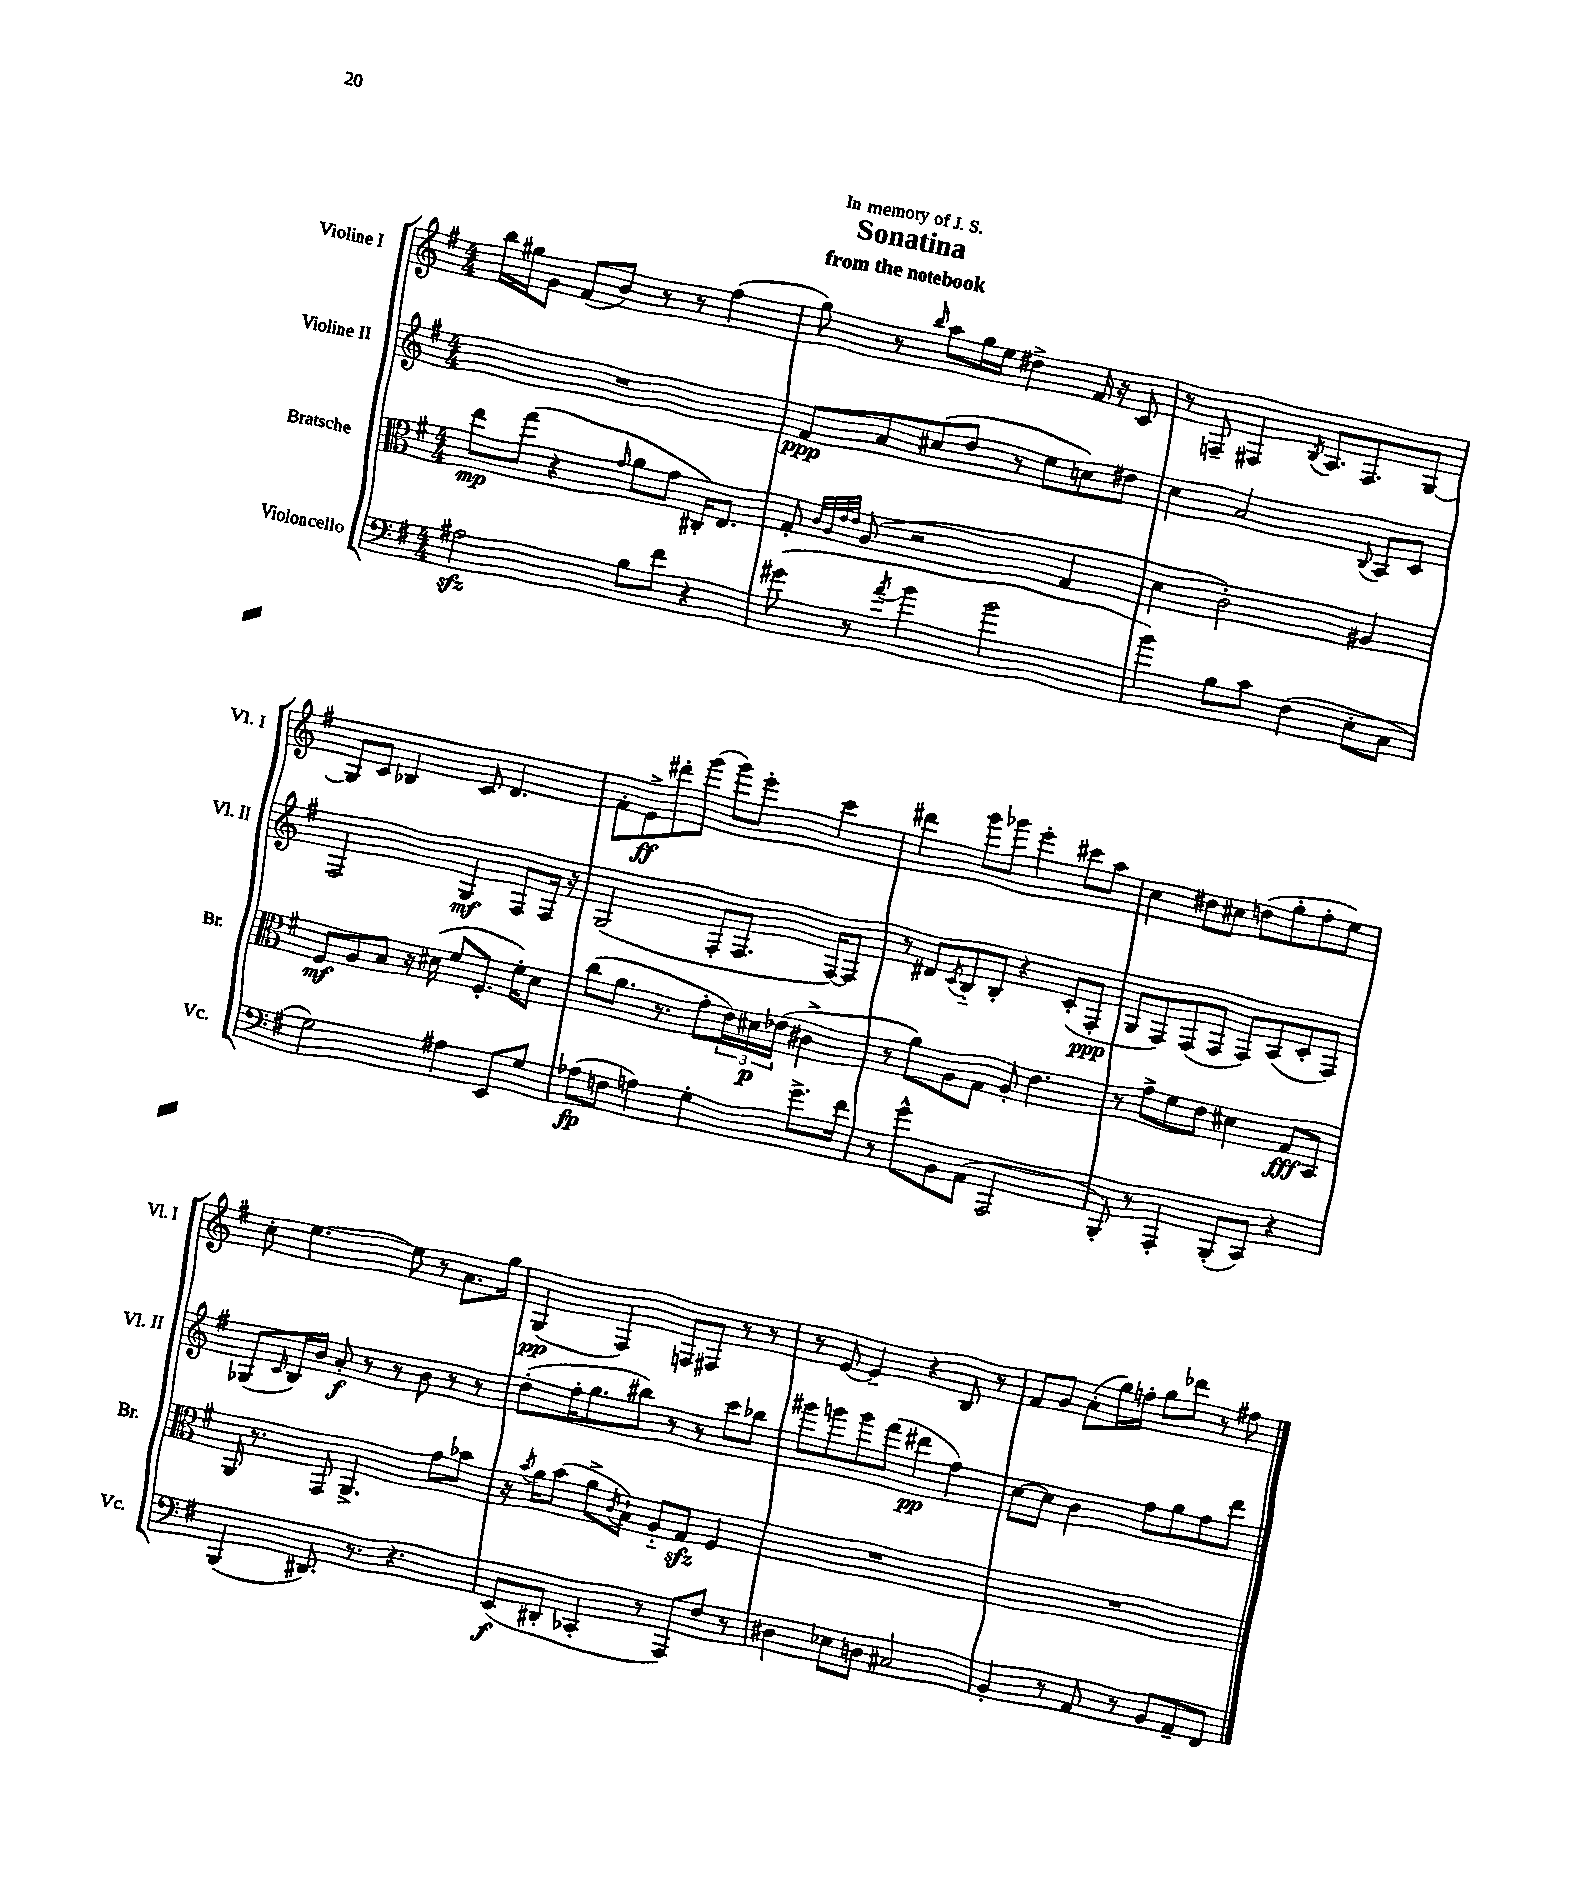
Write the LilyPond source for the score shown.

\header { title = "Sonatina" subtitle = "from the notebook" dedication = "In memory of J. S." }
<<
\new StaffGroup <<
\new Staff = "s0" \with { instrumentName = "Violine I" shortInstrumentName = "Vl. I" } {
    \clef treble \key g \major \numericTimeSignature \time 4/4
    b''16 gis''16 g'8 fis'8( b'8) r8 r8 fis''4( |
    g''8) r8 \grace { b''16 } a''8 g''16 e''16 dis''4-> fis'16 r16 c'8 |
    r8 f8-- fis4 \acciaccatura { b8 } a8. fis8. g8~ |
    g8 c'8 bes4 c'8 d'4. |
    fis'8-. e'8->\ff dis'''8-. g'''8( g'''8) e'''8-. c'''4 |
    dis'''4 g'''8 ges'''8 e'''4-. cis'''8 a''8 |
    c''4 dis''8 cis''8 d''8( g''8-. fis''8-. e''8) |
    c''8-. e''4.~ e''8 r8 a'8. g''16 |
    g4\pp( fis4) f8 fis8 r8 r8 |
    r8 e'8~ e'4-- r4 b8 r8 |
    fis'8 g'8 a'8-.( g''16) f''16-. g''8 des'''8 r8 fis''8 \bar "|." |
}
\new Staff = "s1" \with { instrumentName = "Violine II" shortInstrumentName = "Vl. II" } {
    \clef treble \key g \major \numericTimeSignature \time 4/4
    R1 |
    fis'8\ppp a'8 cis''8( d''8 r8 e''8 c''8) dis''8 |
    c''4 a'2 \appoggiatura { b8 } a8 c'8 |
    fis2 g4\mf fis8 fis16 r16 |
    g2( fis8-. fis8. fis16~) fis8 |
    r8 dis'8 \acciaccatura { c'8 } b8-_ b8-. r4 c'8-.( fis8-.\ppp |
    g8 fis8) fis8( fis8 fis8) a8( c'8-. fis8) |
    ges8( \grace { c'16 } b16) b'16 a'8-.\f r8 r8 b'8 r8 r8 |
    d''8-.( fis''16-. g''8. bis''8) r8 r8 c'''8 bes''8 |
    gis'''8 g'''8 g'''8 fis'''8( dis'''4\pp fis''4) |
    c''8~ c''8 b'4 fis''8 g''8 fis''8 d'''8 \bar "|." |
}
\new Staff = "s2" \with { instrumentName = "Bratsche" shortInstrumentName = "Br." } {
    \clef alto \key g \major \numericTimeSignature \time 4/4
    e''8\mp g''8( r4 \grace { g'16 } a'8 g'8 cis16-.) e8. |
    g8-. \grace { c'32 a32 e'32 e'32 } a8( r2 g4 |
    d'4 c'2-.) ais4 |
    fis8\mf a8 b8 r16 dis'16( fis'8 fis8.-. fis'16-.) dis'8 |
    c''8( a'8. r8. g'8-. \tuplet 3/2 { e'16) dis'16\p ees'16( } cis'4-> |
    r8 a'8) a8 g8 a8-. e'4. |
    r8 g'8-> fis'8 e'8 dis'4 g8\fff b,8 |
    a,16 r8. g,8 a,4.-> g'8 bes'8 |
    r16 \acciaccatura { b'8 } a'16 b'8( a'8-> \acciaccatura { c'8 } b8-!) a8-_ g8\sfz fis4 |
    R1 |
    R1 \bar "|." |
}
\new Staff = "s3" \with { instrumentName = "Violoncello" shortInstrumentName = "Vc." } {
    \clef bass \key g \major \numericTimeSignature \time 4/4
    ais2\sfz b8 fis'8 r4 |
    gis'8( r8 \acciaccatura { a'8 } b'4 b'2 |
    b'4) b8 c'8 fis4( e8-. c8 |
    g2) ais4 e,8 g8 |
    aes8\fp( f8 a4) g4-. g'8.-> fis'16 |
    r8 g'8-^ b,8 a,8( a,,2 |
    b,,8-.) r8 a,,4-. b,,8-.( c,8) r4 |
    b,,4( dis,8.) r8. r4. |
    e,8\f( dis,8-. ces,4-. r8 a,,8) fis8 r8 |
    dis4 ees8 d8 cis2 |
    b,4-. r8 a,8 r8 b,8 a,8-- fis,8 \bar "|." |
}
>>
>>
\layout { \context { \Score \remove "Bar_number_engraver" } }
